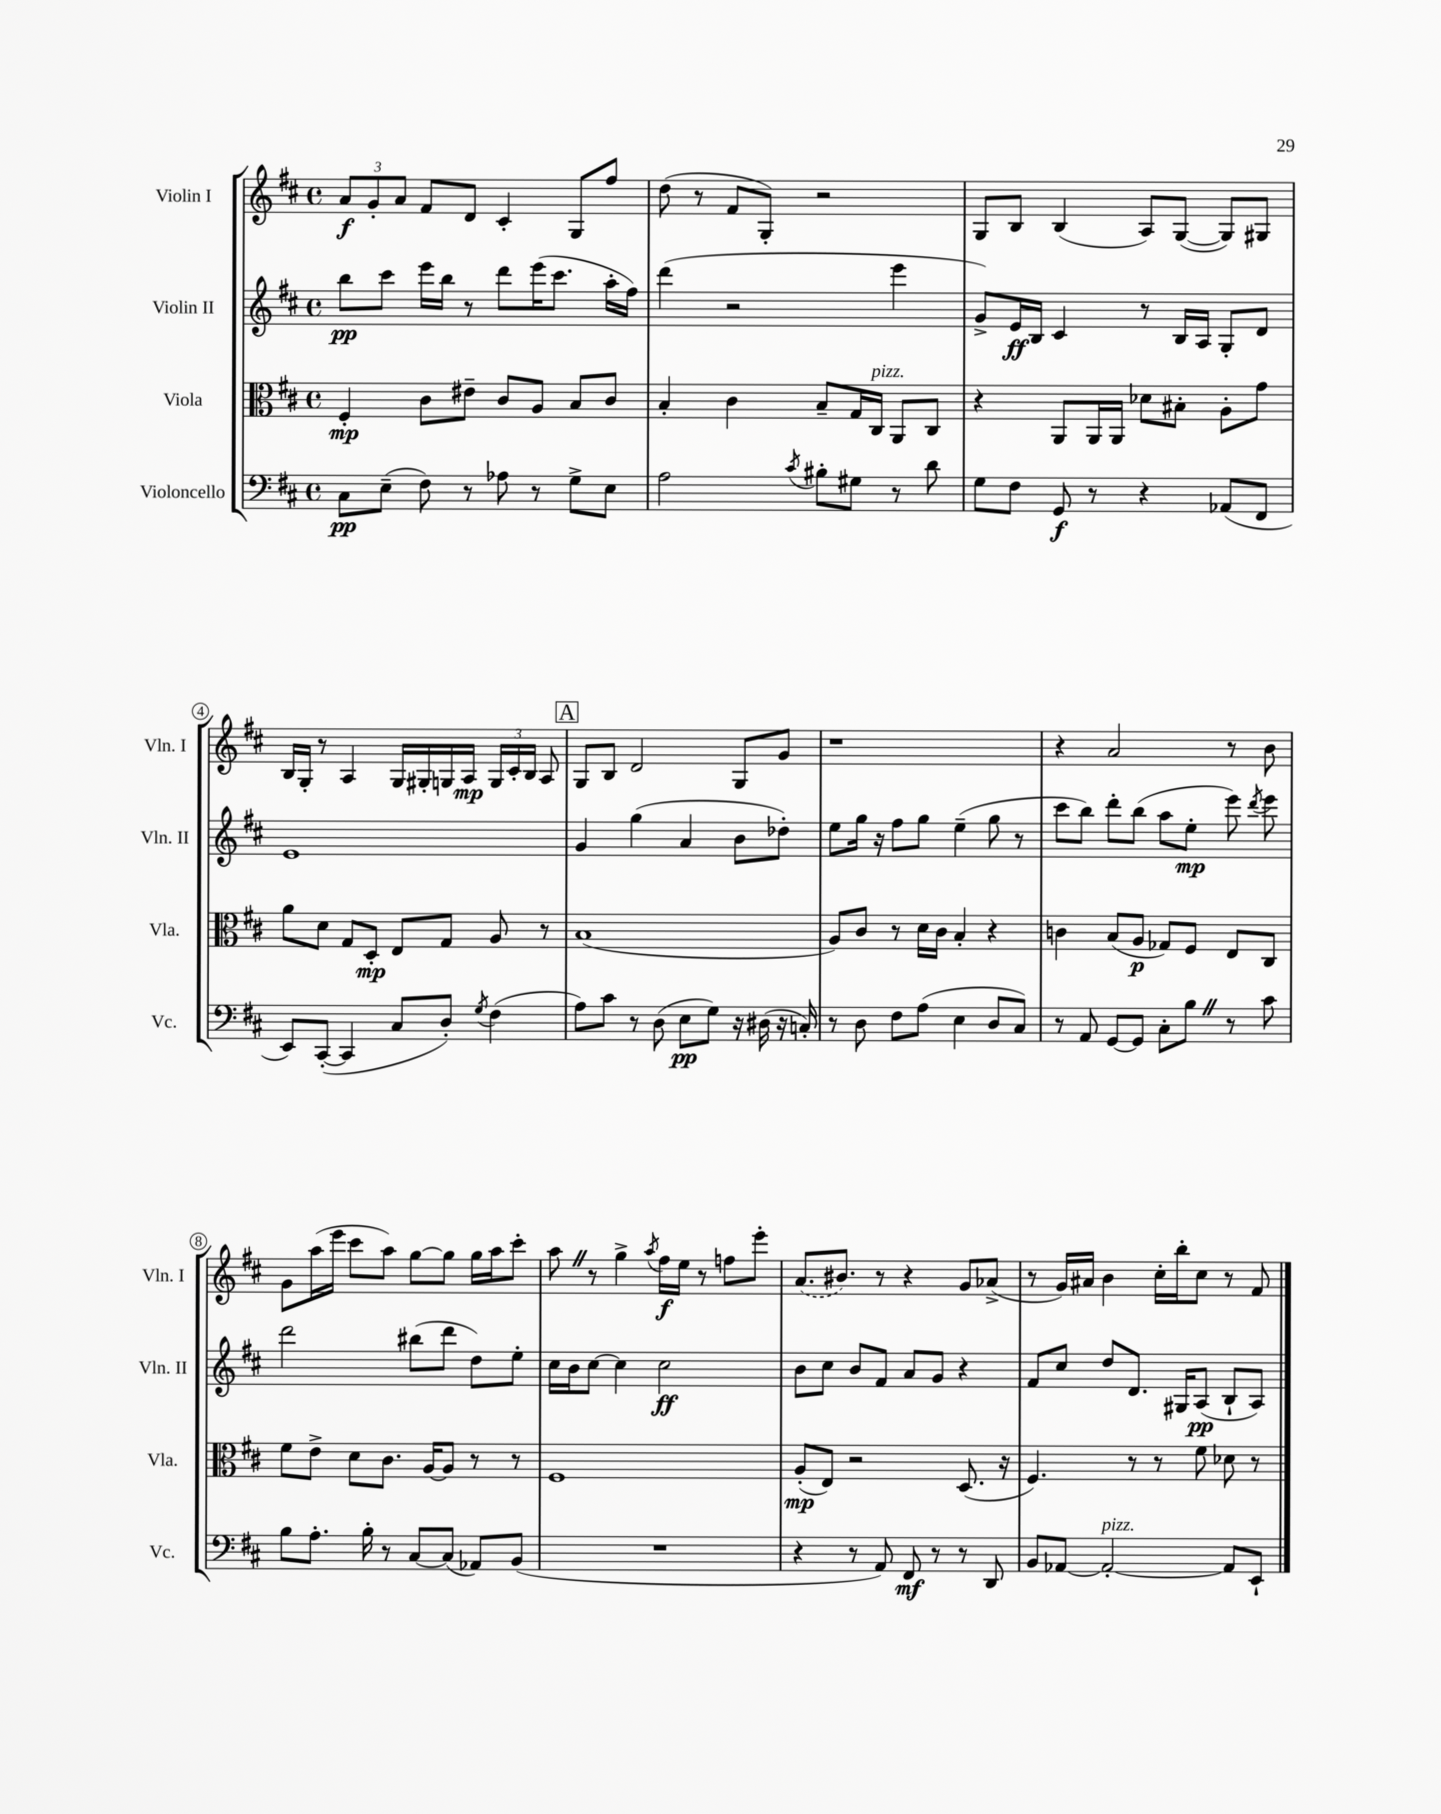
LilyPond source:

<<
\new StaffGroup <<
\new Staff = "s0" \with { instrumentName = "Violin I" shortInstrumentName = "Vln. I" } {
    \clef treble \key d \major \defaultTimeSignature \time 4/4
    \autoBeamOff \tuplet 3/2 { a'8[\f g'8-. a'8] } fis'8[ d'8] cis'4-. g8[ fis''8] |
    d''8( r8 fis'8[ g8]-.) r2 |
    g8[ b8] b4( a8[) g8]~( g8[) gis8] |
    b16[ g16]-. r8 a4 g16[ gis16-. g16 a16]\mp \tuplet 3/2 { g16[ cis'16-. b16] } a8 |
    \mark \markup { \box "A" } g8[ b8] d'2 g8[ g'8] |
    r1 |
    r4 a'2 r8 b'8 |
    g'8[ a''16( e'''16] cis'''8[ a''8]) g''8[~ g''8] g''16[ a''16 cis'''8]-. |
    a''8 \once \override BreathingSign.text = \markup { \musicglyph "scripts.caesura.straight" } \breathe r8 g''4-> \acciaccatura { a''8 } fis''16[\f e''16] r8 f''8[ e'''8]-. |
    \once \slurDashed a'8.[( bis'8.]) r8 r4 g'8[ aes'8]->( |
    r8 g'16[) ais'16] b'4 cis''16[-. b''16-. cis''8] r8 fis'8 \bar "|." |
}
\new Staff = "s1" \with { instrumentName = "Violin II" shortInstrumentName = "Vln. II" } {
    \clef treble \key d \major \defaultTimeSignature \time 4/4
    \autoBeamOff b''8[\pp cis'''8] e'''16[ b''16] r8 d'''8[ e'''16( cis'''8.] a''16[-. fis''16]) |
    d'''4( r2 e'''4 |
    g'8[->) e'16\ff b16] cis'4 r8 b16[ a16] g8[-. d'8] |
    e'1 |
    \mark \markup { \box "A" } g'4 g''4( a'4 b'8[ des''8]-.) |
    e''8[ g''16] r16 fis''8[ g''8] e''4--( g''8 r8 |
    cis'''8[ b''8]) d'''8[-. b''8]( a''8[ e''8]-.\mp e'''8) \acciaccatura { d'''8 } e'''8 |
    d'''2 bis''8[( d'''8] d''8[) e''8]-. |
    cis''16[ b'16 cis''8]~ cis''4 cis''2\ff |
    b'8[ cis''8] b'8[ fis'8] a'8[ g'8] r4 |
    fis'8[ cis''8] d''8[ d'8.] gis16[ a8]\pp( b8[-! a8]) \bar "|." |
}
\new Staff = "s2" \with { instrumentName = "Viola" shortInstrumentName = "Vla." } {
    \clef alto \key d \major \defaultTimeSignature \time 4/4
    \autoBeamOff fis4-.\mp cis'8[ eis'8]-- cis'8[ a8] b8[ cis'8] |
    b4-. cis'4 b8[-- g16 cis16]^\markup { \italic "pizz." } a,8[ cis8] |
    r4 a,8[ a,16 a,16] des'8[ bis8]-. a8[-. g'8] |
    a'8[ d'8] g8[ d8]-.\mp e8[ g8] a8 r8 |
    \mark \markup { \box "A" } b1( |
    a8[) cis'8] r8 d'16[ cis'16] b4-. r4 |
    c'4 b8[( a8]\p ges8[) fis8] e8[ cis8] |
    fis'8[ e'8]-> d'8[ cis'8.] a16[~ a8] r8 r8 |
    fis1 |
    a8[-.\mp( e8]) r2 d8.( r16 |
    fis4.) r8 r8 fis'8 des'8 r8 \bar "|." |
}
\new Staff = "s3" \with { instrumentName = "Violoncello" shortInstrumentName = "Vc." } {
    \clef bass \key d \major \defaultTimeSignature \time 4/4
    \autoBeamOff cis8[\pp e8]--( fis8) r8 aes8 r8 g8[-> e8] |
    a2 \acciaccatura { cis'8 } bis8[-. gis8] r8 d'8 |
    g8[ fis8] g,8\f r8 r4 aes,8[( fis,8] |
    e,8[) cis,8]~-.( cis,4 cis8[ d8]-.) \acciaccatura { g8 } fis4( |
    \mark \markup { \box "A" } a8[) cis'8] r8 d8( e8[\pp g8]) r16 dis16( r16 c16-.) |
    r8 d8 fis8[ a8]( e4 d8[ cis8]) |
    r8 a,8 g,8[~ g,8] cis8[-. b8] \once \override BreathingSign.text = \markup { \musicglyph "scripts.caesura.straight" } \breathe r8 cis'8 |
    b8[ a8.]-. b16-. r8 cis8[~ cis8]( aes,8[) b,8]( |
    R1 |
    r4 r8 a,8) fis,8\mf r8 r8 d,8 |
    b,8[ aes,8]~ aes,2~-.^\markup { \italic "pizz." } aes,8[ e,8]-! \bar "|." |
}
>>
>>
\layout { \context { \Score \override BarNumber.stencil = #(make-stencil-circler 0.1 0.3 ly:text-interface::print) } }
